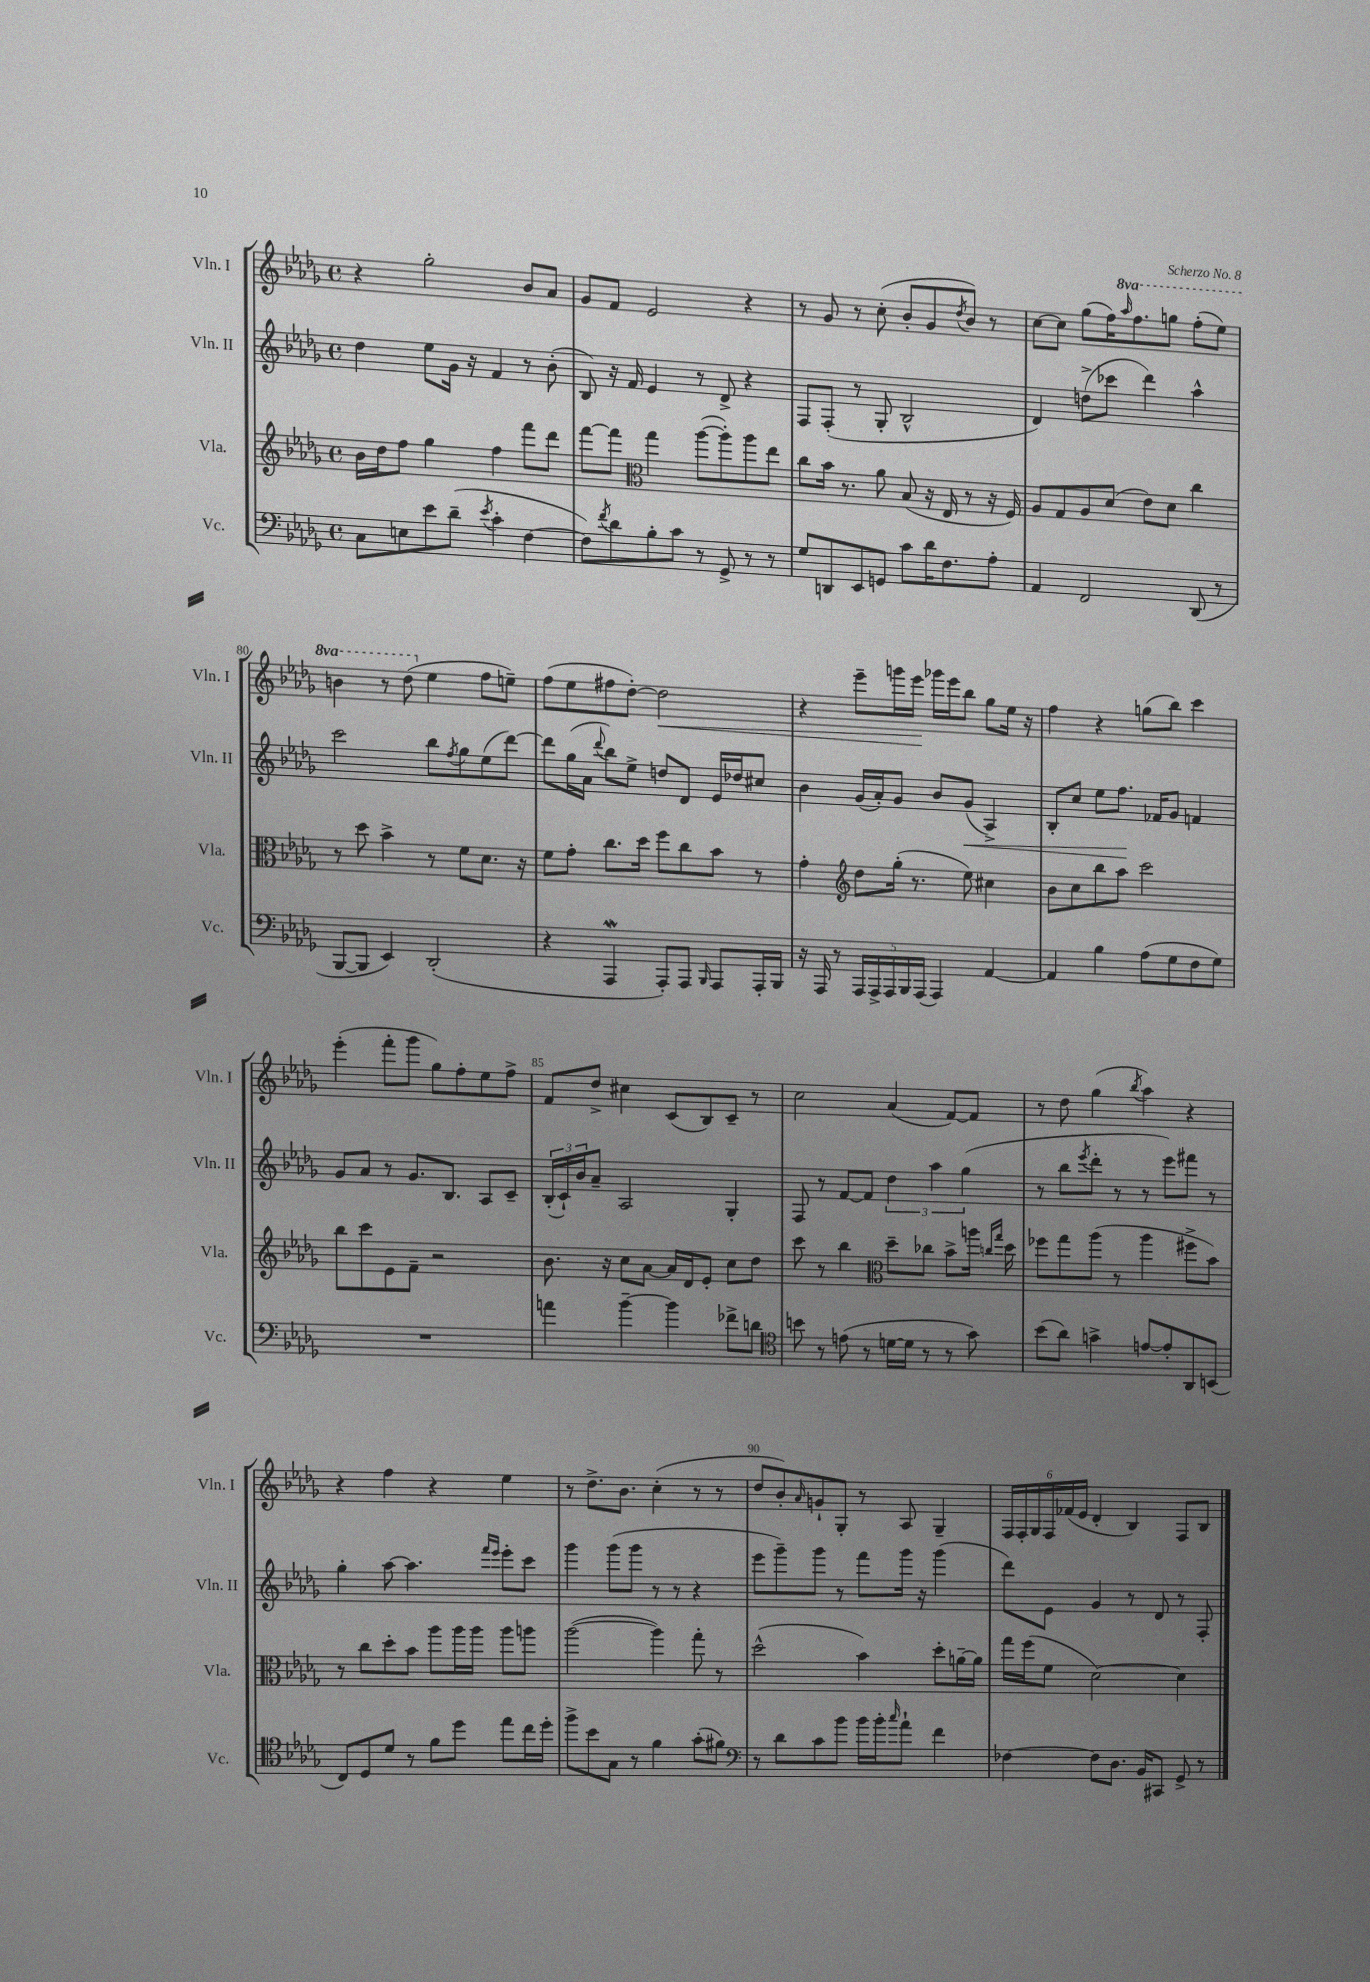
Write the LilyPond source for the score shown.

<<
\new StaffGroup <<
\new Staff = "s0" \with { instrumentName = "Vln. I" shortInstrumentName = "Vln. I" } {
    \clef treble \key des \major \defaultTimeSignature \time 4/4 \set Staff.ottavationMarkups = #ottavation-simple-ordinals
    r4 ges''2-. bes'8 aes'8 |
    ges'8 f'8 ees'2 r4 |
    r8 ges'8 r8 c''8-.( bes'8-. ges'8 \acciaccatura { des''8 } bes'8) r8 |
    c''8~ c''8 ges''8( f''16) \ottava #1 \grace { aes'''16 } f'''8. g'''8 f'''8-.( ees'''8) |
    b''4 r8 des'''8( \ottava #0 ees''4 f''8 e''8--) |
    f''8( ees''8 fis''8 des''8~-.) des''2\< |
    r4 ees'''8-- g'''16 ees'''16\! ges'''16 ees'''16 bes''8 ges''8 ees''16 r16 |
    f''4 r4 g''8( bes''8) c'''4 |
    ees'''4-.( f'''8-. ges'''8 ges''8) f''8-. ees''8 f''8-> |
    f'8 des''8-> cis''4 c'8( bes8) c'8-- r8 |
    c''2 aes'4( f'8~) f'8 |
    r8 des''8 ges''4( \acciaccatura { bes''8 } aes''4) r4 |
    r4 f''4 r4 ees''4 |
    r8 des''8.-> bes'8. c''4-.( r8 r8 |
    des''8 bes'8-.) \grace { aes'16 } g'8-! ges8-. r8 aes8 ges4-- |
    \tuplet 6/4 { f16 f16-. ges16 f16 fes'16( ees'16 } des'4-. bes4) f8 bes8 \bar "|." |
}
\new Staff = "s1" \with { instrumentName = "Vln. II" shortInstrumentName = "Vln. II" } {
    \clef treble \key des \major \defaultTimeSignature \time 4/4
    des''4 ees''8 ges'16 r16 f'4 r8 bes'8-.( |
    bes8) r16 f'16 ees'4 r8 des'8-> r4 |
    f8 f8-.( r8 ges8-. bes2-^ |
    des'4) d''8->( ces'''8 des'''4) aes''4-^ |
    c'''2 bes''8 \acciaccatura { f''8 } ges''8 ees''8( des'''8~) |
    des'''8 ges''16( aes'16 \appoggiatura { des'''8 } bes''8) ees''8-> d''8 des'8 ees'16 des''16 cis''8 |
    bes'4 ges'16( aes'16-.) ges'8 bes'8 ges'8\<( aes4->) |
    bes8-. c''8 ees''8 f''8.\! fes'16 ges'8 f'4 |
    ges'8 aes'8 r8 ges'8. bes8. aes8 c'8-- |
    \tuplet 3/2 { bes16-.( c'16-!) bes'16 } aes'8-- aes2 ges4-. |
    f8 r8 f'8~ f'8 \tuplet 3/2 { des''4 aes''4 ges''4( } |
    r8 bes''8 \acciaccatura { ees'''8 } des'''8-. r8 r8 ees'''8) fis'''8 r8 |
    ges''4-. aes''8~ aes''4. \grace { f'''16 ees'''16 } ees'''8-. c'''8 |
    ges'''4 ges'''8( ges'''8 r8 r8 r4 |
    ees'''8 ges'''8--) ges'''8 r8 f'''8 ges'''16 r16 ges'''4( |
    des'''8) ees'8 ges'4 r8 des'8 r8 f8-. \bar "|." |
}
\new Staff = "s2" \with { instrumentName = "Vla." shortInstrumentName = "Vla." } {
    \clef treble \key des \major \defaultTimeSignature \time 4/4
    bes'16 des''16 f''8 ges''4 f''4 f'''8 des'''8 |
    f'''8~ f'''8 \clef alto ges''4 aes''8~( aes''8-.) aes''8 ees''8 |
    c''8 bes'16 r8. aes'8 bes8( r16 ees16 r8 r16 f16) |
    aes8 ges8 aes8 des'8( ees'8) des'8 c''4 |
    r8 des''8 bes'4-> r8 f'8 des'8. r16 |
    f'8 ges'8-. c''8. des''16 f''8 c''8 bes'8 r8 |
    ges'4-. \clef treble des''8 ges''16-.( r8. ees''8) cis''4 |
    bes'8 c''8 bes''8 aes''8 c'''2 |
    bes''8 c'''8 ees'8 f'8-- r2 |
    bes'8. r16 c''8 aes'8~ aes'16 des'16 ees'8-. c''8 des''8 |
    c'''8 r8 bes''4 \clef alto des''8-- ces''8 bes'8-> a''16 \grace { c''16 ges''16 } des''16 |
    fes''8 ges''8 aes''8( r8 aes''4 fis''8-> bes'8) |
    r8 c''8 des''8-. bes'8 aes''8 aes''16 aes''16 aes''8 a''8 |
    aes''2~( aes''4) ges''8-. r8 |
    des''2-^( bes'4) des''8-. a'16~-- a'16 |
    ges''16 f''16( f'8 des'2~) des'4 \bar "|." |
}
\new Staff = "s3" \with { instrumentName = "Vc." shortInstrumentName = "Vc." } {
    \clef bass \key des \major \defaultTimeSignature \time 4/4
    c8 e8 ees'8 des'8--( \acciaccatura { ees'8 } c'4-. f4~ |
    f8) \acciaccatura { f'8 } des'8 bes8-. c'8 r8 ges,8-> r8 r8 |
    ges8 d,8 ees,8 g,8 c'8 des'16 f8. aes8-. |
    aes,4 f,2 des,8( r8 |
    bes,,8~ bes,,8 ees,4) des,2-.( |
    r4 aes,,4\mordent aes,,8-.) aes,,8 \grace { bes,,16 } aes,,8 aes,,16-. bes,,16 |
    r16 aes,,16 r8 \tuplet 5/4 { aes,,16 aes,,16-> aes,,16 bes,,16 aes,,16( } aes,,4) aes,4~ |
    aes,4 bes4 aes8( ges8 f8 ges8) |
    R1 |
    a'4 bes'4~-- bes'4 fes'8-> d'8 |
    \clef tenor b'8 r8 e'8( r8 d'16~ d'16 r8 r8 ges'8) |
    bes'8( aes'8) g'4-> e'8~ e'8-. aes,8 b,8( |
    c8) des8 des'8 r8 f'8 des''8 ees''8 c''16 des''16-. |
    f''8-> bes'8 ges8 r8 f'4 ges'8-.( fis'8) |
    \clef bass r8 des'8 c'8 bes'8 bes'16 bes'16-. \grace { c''16 } aes'8-! f'4 |
    fes4~ fes8 des8. bes,16 cis,8 ges,8-> r8 \bar "|." |
}
>>
>>
\layout { \context { \Score currentBarNumber = #76 \override BarNumber.break-visibility = ##(#f #t #t) barNumberVisibility = #(every-nth-bar-number-visible 5) } }
